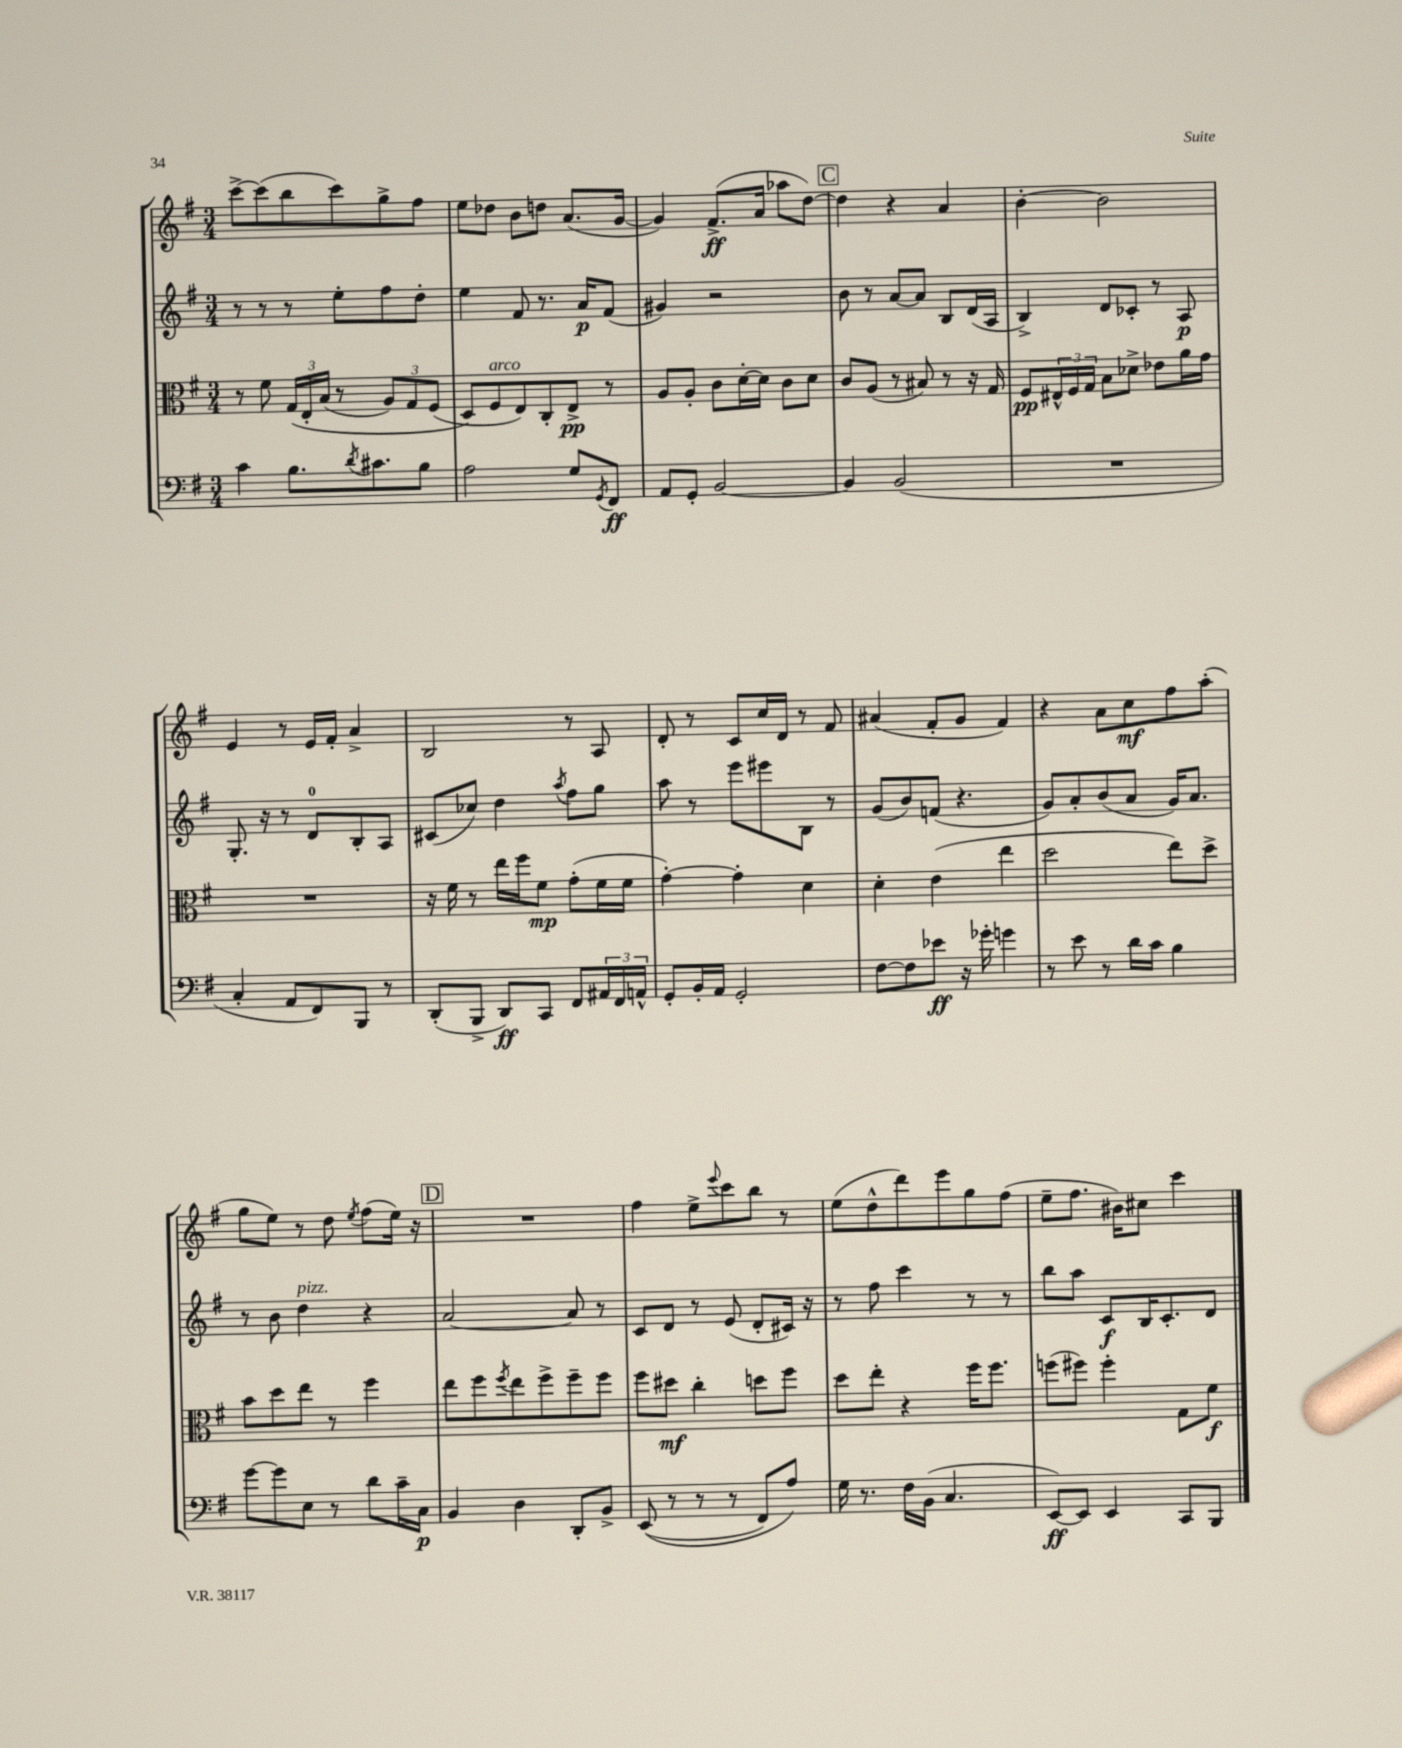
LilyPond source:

<<
\new StaffGroup <<
\new Staff = "s0" {
    \clef treble \key g \major \numericTimeSignature \time 3/4
    c'''8~-> c'''8( b''8 c'''8) g''8-> fis''8 |
    e''8 des''8 b'8 d''8 a'8.( g'16~ |
    g'4) fis'8.->\ff( a'16 aes''8 d''8~) |
    \mark \markup { \box "C" } d''4 r4 a'4 |
    b'4~-. b'2 |
    e'4 r8 e'16 fis'16-. a'4-> |
    b2 r8 a8 |
    d'8-. r8 c'8 c''16 d'16 r8 fis'8 |
    ais'4( fis'8-. g'8 fis'4) |
    r4 a'8 c''8\mf fis''8 a''8-.( |
    g''8 e''8) r8 d''8 \acciaccatura { e''8 } fis''8( e''16) r16 |
    \mark \markup { \box "D" } R2. |
    fis''4 e''8-> \appoggiatura { e'''8 } c'''8 b''8 r8 |
    e''8( d''8-^ d'''8) e'''8 g''8 fis''8( |
    e''8-- fis''8. bis'16) cis''8 c'''4 \bar "|." |
}
\new Staff = "s1" {
    \clef treble \key g \major \numericTimeSignature \time 3/4
    r8 r8 r8 e''8-. fis''8 d''8-. |
    e''4 fis'8 r8. a'16\p fis'8( |
    gis'4) r2 |
    \mark \markup { \box "C" } b'8 r8 a'8~ a'8 b8 d'16( a16 |
    b4->) d'8 ces'8-. r8 a8\p |
    g8.-. r16 r8 d'8-0 b8-. a8 |
    cis'8( ces''8) d''4 \acciaccatura { a''8 } fis''8 g''8 |
    a''8 r8 e'''8 eis'''8 b8 r8 |
    g'8( b'8) f'8( r4. |
    g'8) a'8-. b'8( a'8 g'16) a'8. |
    r8 b'8 d''4^\markup { \italic "pizz." } r4 |
    \mark \markup { \box "D" } a'2~ a'8 r8 |
    c'8 d'8 r8 e'8( d'8-. cis'16) r16 |
    r8 fis''8 c'''4 r8 r8 |
    b''8 a''8 c'8\f b16 c'8.-. d'8 \bar "|." |
}
\new Staff = "s2" {
    \clef alto \key g \major \numericTimeSignature \time 3/4
    r8 fis'8 \tuplet 3/2 { g16\( e16-. b16( } r8 \tuplet 3/2 { a8) g8 fis8( } |
    d8\) fis8^\markup { \italic "arco" } e8) c8-. e8->\pp r8 |
    a8 a8-. c'8 d'16~-. d'16 c'8 d'8 |
    \mark \markup { \box "C" } c'8 a8( r8 bis8) r8 r16 g16 |
    fis8\pp \tuplet 3/2 { eis16-^ fis16 g16 } b8 des'8-> ees'8 a'16 g'16 |
    R2. |
    r16 fis'16 r8 e''16 fis''16 fis'8\mp g'8-.( fis'16 fis'16 |
    g'4~-.) g'4-. d'4 |
    d'4-. e'4( e''4 |
    d''2 e''8) d''8-> |
    b'8 d''8 e''8 r8 fis''4 |
    \mark \markup { \box "D" } e''8 fis''8 \acciaccatura { fis''8 } e''8 fis''8-> fis''8-- fis''8 |
    fis''8 dis''8\mf c''4-. d''8 fis''8 |
    d''8 e''8-. r4 fis''16 fis''8. |
    f''8( fis''8) fis''4-. g8 fis'8\f \bar "|." |
}
\new Staff = "s3" {
    \clef bass \key g \major \numericTimeSignature \time 3/4
    c'4 b8. \acciaccatura { d'8 } cis'8. b8 |
    a2 g8 \acciaccatura { g,8 } fis,8\ff |
    a,8 g,8-. b,2~ |
    \mark \markup { \box "C" } b,4 b,2( |
    R2. |
    c4-. a,8 fis,8) b,,8 r8 |
    d,8-.( b,,8-> d,8\ff) c,8 fis,8 \tuplet 3/2 { ais,16 fis,16 a,16-^ } |
    g,8-. b,16-. a,16 g,2-. |
    fis8~ fis8 ees'8\ff r16 ges'16-. g'4 |
    r8 e'8 r8 d'16 c'16 b4 |
    g'8~ g'8 e8 r8 d'8 c'16-- c16\p |
    \mark \markup { \box "D" } b,4 d4 d,8-. b,8-> |
    e,8(\( r8 r8 r8 fis,8) a8\) |
    g16 r8. fis16 b,16( c4. |
    e,8~\ff) e,8 e,4 c,8 b,,8 \bar "|." |
}
>>
>>
\layout { \context { \Score \remove "Bar_number_engraver" } }
